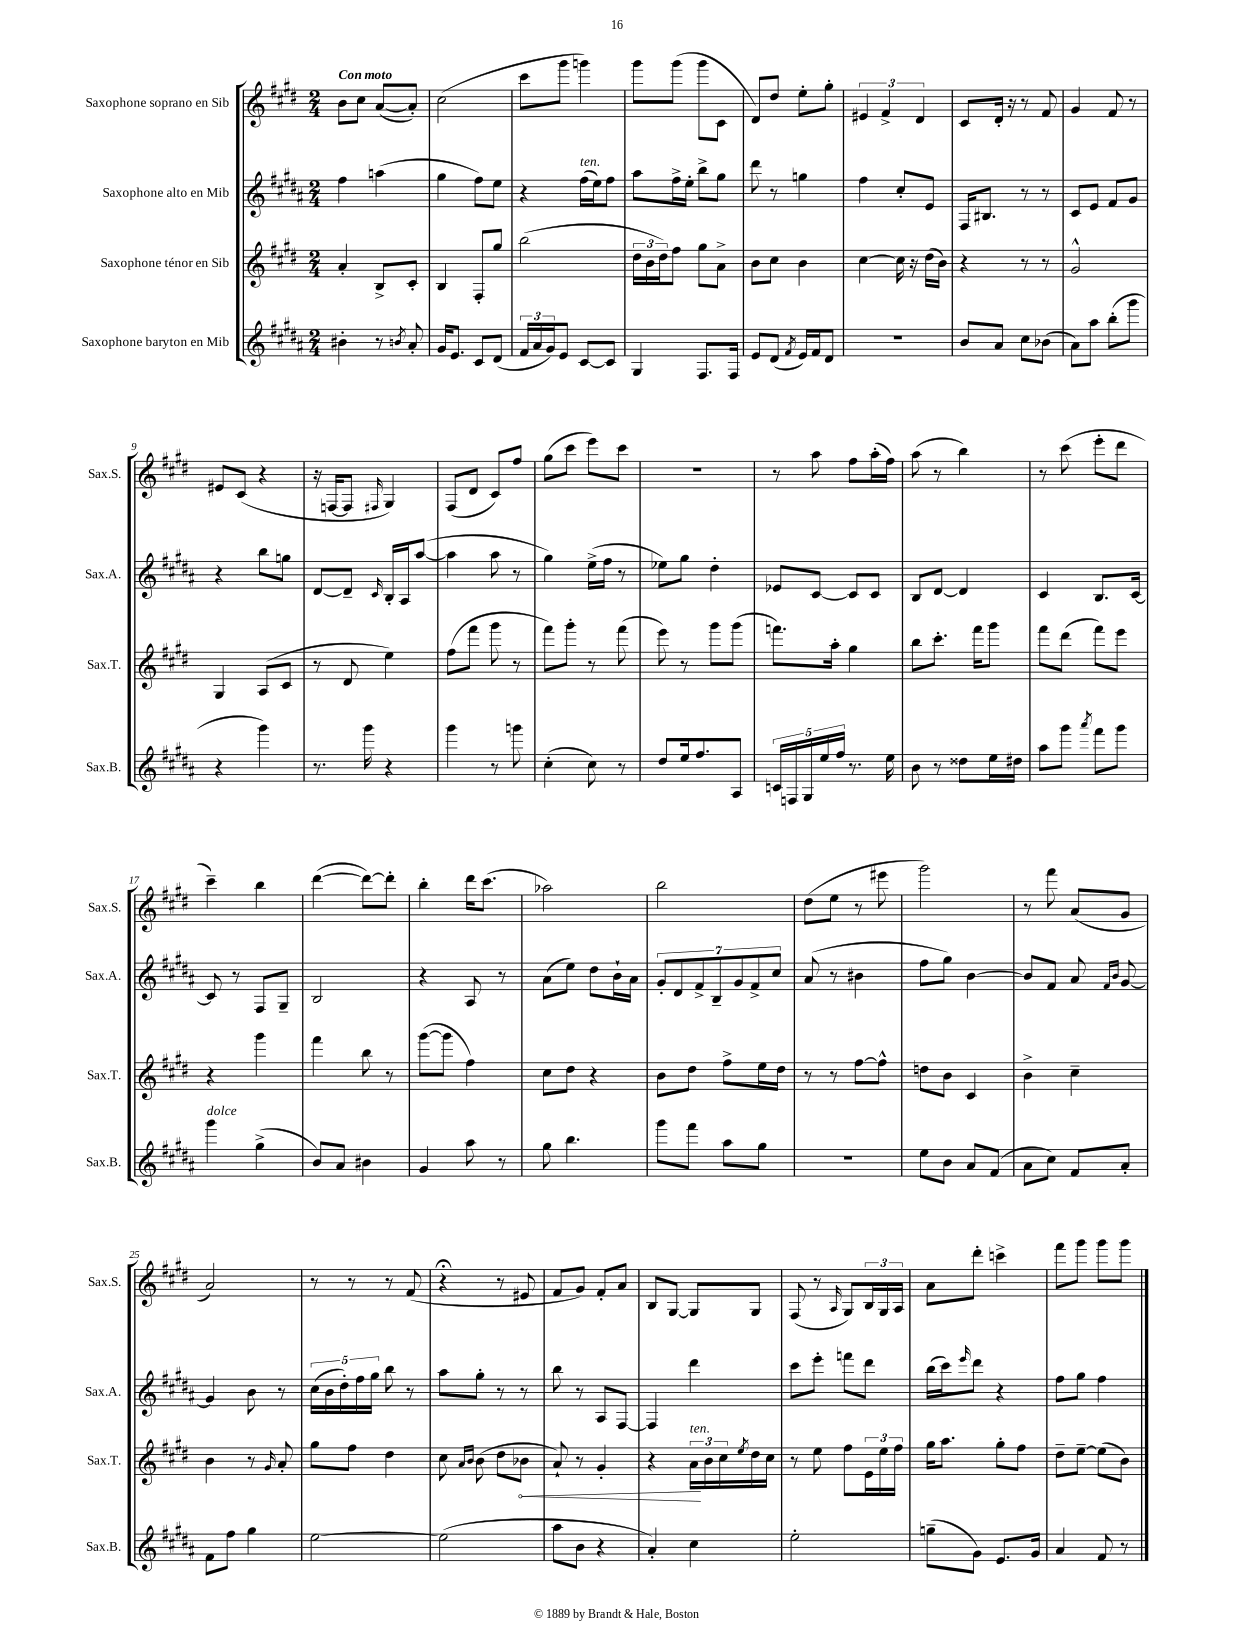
<<
\new StaffGroup <<
\new Staff = "s0" \with { instrumentName = "Saxophone soprano en Sib" shortInstrumentName = "Sax.S." } {
    \clef treble \key e \major \numericTimeSignature \time 2/4 \tempo "Con moto"
    b'8 cis''8 a'8~( a'8-.) |
    cis''2( |
    cis'''8 gis'''8 g'''4) |
    gis'''8 gis'''8( gis'''8 cis'8 |
    dis'8) dis''8 e''8-. gis''8-. |
    \tuplet 3/2 { eis'4 fis'4-> dis'4 } |
    cis'8 dis'16-. r16 r8 fis'8 |
    gis'4 fis'8 r8 |
    eis'8 cis'8( r4 |
    r16 f16~ f8 \grace { fis16 } gis4) |
    fis8( dis'8 cis'8) fis''8 |
    gis''8( cis'''8 e'''8) cis'''8 |
    R2 |
    r8 a''8 fis''8 a''16-.( fis''16) |
    a''8( r8 b''4) |
    r8 cis'''8( e'''8-. dis'''8 |
    cis'''4--) b''4 |
    dis'''4~( dis'''8~) dis'''8-. |
    b''4-. dis'''16 cis'''8.( |
    aes''2) |
    b''2 |
    dis''8( e''8 r8 eis'''8 |
    gis'''2) |
    r8 fis'''8 a'8( gis'8 |
    a'2) |
    r8 r8 r8 fis'8( |
    r4\fermata r8 eis'8 |
    fis'8 gis'8) fis'8-. a'8 |
    b8 gis8~ gis8 gis8 |
    fis8( r8 \grace { a16 } gis8) \tuplet 3/2 { b16 gis16 a16 } |
    a'8 dis'''8-. c'''4-> |
    fis'''8 gis'''8 gis'''8 gis'''8 \bar "|." |
}
\new Staff = "s1" \with { instrumentName = "Saxophone alto en Mib" shortInstrumentName = "Sax.A." } {
    \clef treble \key b \major \numericTimeSignature \time 2/4
    fis''4 a''4( |
    gis''4 fis''8) e''8 |
    r4 fis''16^\markup { \italic "ten." }( e''16) fis''8 |
    ais''8 fis''16-> e''16-. b''8-> gis''8 |
    dis'''8 r8 g''4 |
    fis''4 cis''8-. e'8 |
    fis16 bis8. r8 r8 |
    cis'8 e'8 fis'8 gis'8 |
    r4 b''8 g''8 |
    dis'8~ dis'8-- \grace { cis'16 } b16-. ais16 ais''8~( |
    ais''4 ais''8 r8 |
    gis''4) e''16->( fis''16 r8 |
    ees''8) gis''8 dis''4-. |
    ees'8 cis'8~ cis'8 cis'8 |
    b8 dis'8~ dis'4 |
    cis'4 b8. cis'16~ |
    cis'8 r8 fis8 gis8-- |
    b2 |
    r4 ais8 r8 |
    ais'8( e''8) dis''8 b'16-! ais'16 |
    \tuplet 7/4 { gis'8-. dis'8 fis'8-> b8-- gis'8 fis'8-> cis''8 } |
    ais'8( r8 bis'4 |
    fis''8 gis''8) b'4~ |
    b'8 fis'8 ais'8 \grace { fis'16 b'16 } gis'8~ |
    gis'4 b'8 r8 |
    \tuplet 5/4 { cis''16( b'16 dis''16-.) fis''16 gis''16 } b''8 r8 |
    ais''8 gis''8-. r8 r8 |
    b''8 r8 ais8 fis8~ |
    fis4 dis'''4 |
    cis'''8 e'''8-. f'''8 dis'''8 |
    b''16( cis'''16) \grace { e'''16 } dis'''8 r4 |
    fis''8 gis''8 fis''4 \bar "|." |
}
\new Staff = "s2" \with { instrumentName = "Saxophone ténor en Sib" shortInstrumentName = "Sax.T." } {
    \clef treble \key e \major \numericTimeSignature \time 2/4
    a'4-. b8-> cis'8-. |
    b4 fis8-. gis''8 |
    b''2( |
    \tuplet 3/2 { dis''16 b'16 dis''16) } fis''8 gis''8 a'8-> |
    b'8 cis''8 b'4 |
    cis''4~ cis''16 r16 dis''16( b'16) |
    r4 r8 r8 |
    gis'2-^ |
    gis4 a8( cis'8 |
    r8 dis'8 e''4) |
    fis''8( fis'''8 gis'''8 r8 |
    fis'''8) gis'''8-. r8 fis'''8( |
    e'''8) r8 gis'''8 gis'''8( |
    f'''8.) a''16-. gis''4 |
    b''8 cis'''8.-. fis'''16 gis'''8 |
    fis'''8 dis'''8( fis'''8) e'''8 |
    r4 gis'''4 |
    fis'''4 b''8 r8 |
    gis'''8~( gis'''8 fis''4) |
    cis''8 dis''8 r4 |
    b'8 dis''8 fis''8-> e''16 dis''16 |
    r8 r8 fis''8~ fis''8-^ |
    d''8 b'8 cis'4 |
    b'4-> cis''4-- |
    b'4 r8 \grace { gis'16 } a'8-. |
    gis''8 fis''8 dis''4 |
    cis''8 \grace { a'16 b'16 } b'8( dis''8 \once \override Hairpin.circled-tip = ##t bes'8\< |
    a'8-!) r8 gis'4-. |
    r4 \tuplet 3/2 { a'16\!^\markup { \italic "ten." } b'16 cis''16 } \acciaccatura { e''8 } dis''16 cis''16 |
    r8 e''8 fis''8 \tuplet 3/2 { e'16 e''16 fis''16 } |
    gis''16 a''8. gis''8-. fis''8 |
    dis''8-- e''8~-- e''8( b'8) \bar "|." |
}
\new Staff = "s3" \with { instrumentName = "Saxophone baryton en Mib" shortInstrumentName = "Sax.B." } {
    \clef treble \key b \major \numericTimeSignature \time 2/4
    bis'4-. r8 \acciaccatura { b'8 } ais'8-. |
    gis'16 e'8. cis'8 dis'8( |
    \tuplet 3/2 { fis'16 ais'16 gis'16) } e'8 cis'8~ cis'8 |
    gis4 fis8. fis16 |
    e'8 dis'8( \acciaccatura { fis'8 } e'16) fis'16 dis'8 |
    R2 |
    b'8 ais'8 cis''8 bes'8( |
    ais'8) ais''8 b''8-.( gis'''8 |
    r4 gis'''4) |
    r8. gis'''16 r4 |
    gis'''4 r8 g'''8 |
    cis''4-.( cis''8) r8 |
    dis''8 e''16 fis''8. ais8 |
    \tuplet 5/4 { c'16 f16 gis16 e''16 fis''16 } r8. e''16 |
    b'8 r8 disis''8 e''16 dis''16 |
    ais''8 gis'''8 \acciaccatura { ais'''8 } fis'''8 gis'''8 |
    gis'''4^\markup { \italic "dolce" } gis''4->( |
    b'8) ais'8 bis'4 |
    gis'4 ais''8 r8 |
    gis''8 b''4. |
    gis'''8 fis'''8 ais''8 gis''8 |
    r2 |
    e''8 b'8 ais'8 fis'8( |
    ais'8 cis''8) fis'8 ais'8-. |
    fis'8 fis''8 gis''4 |
    e''2~ |
    e''2( |
    ais''8 b'8 r4 |
    ais'4-.) cis''4 |
    e''2-. |
    g''8--( gis'8) e'8. gis'16 |
    ais'4 fis'8 r8 \bar "|." |
}
>>
>>
